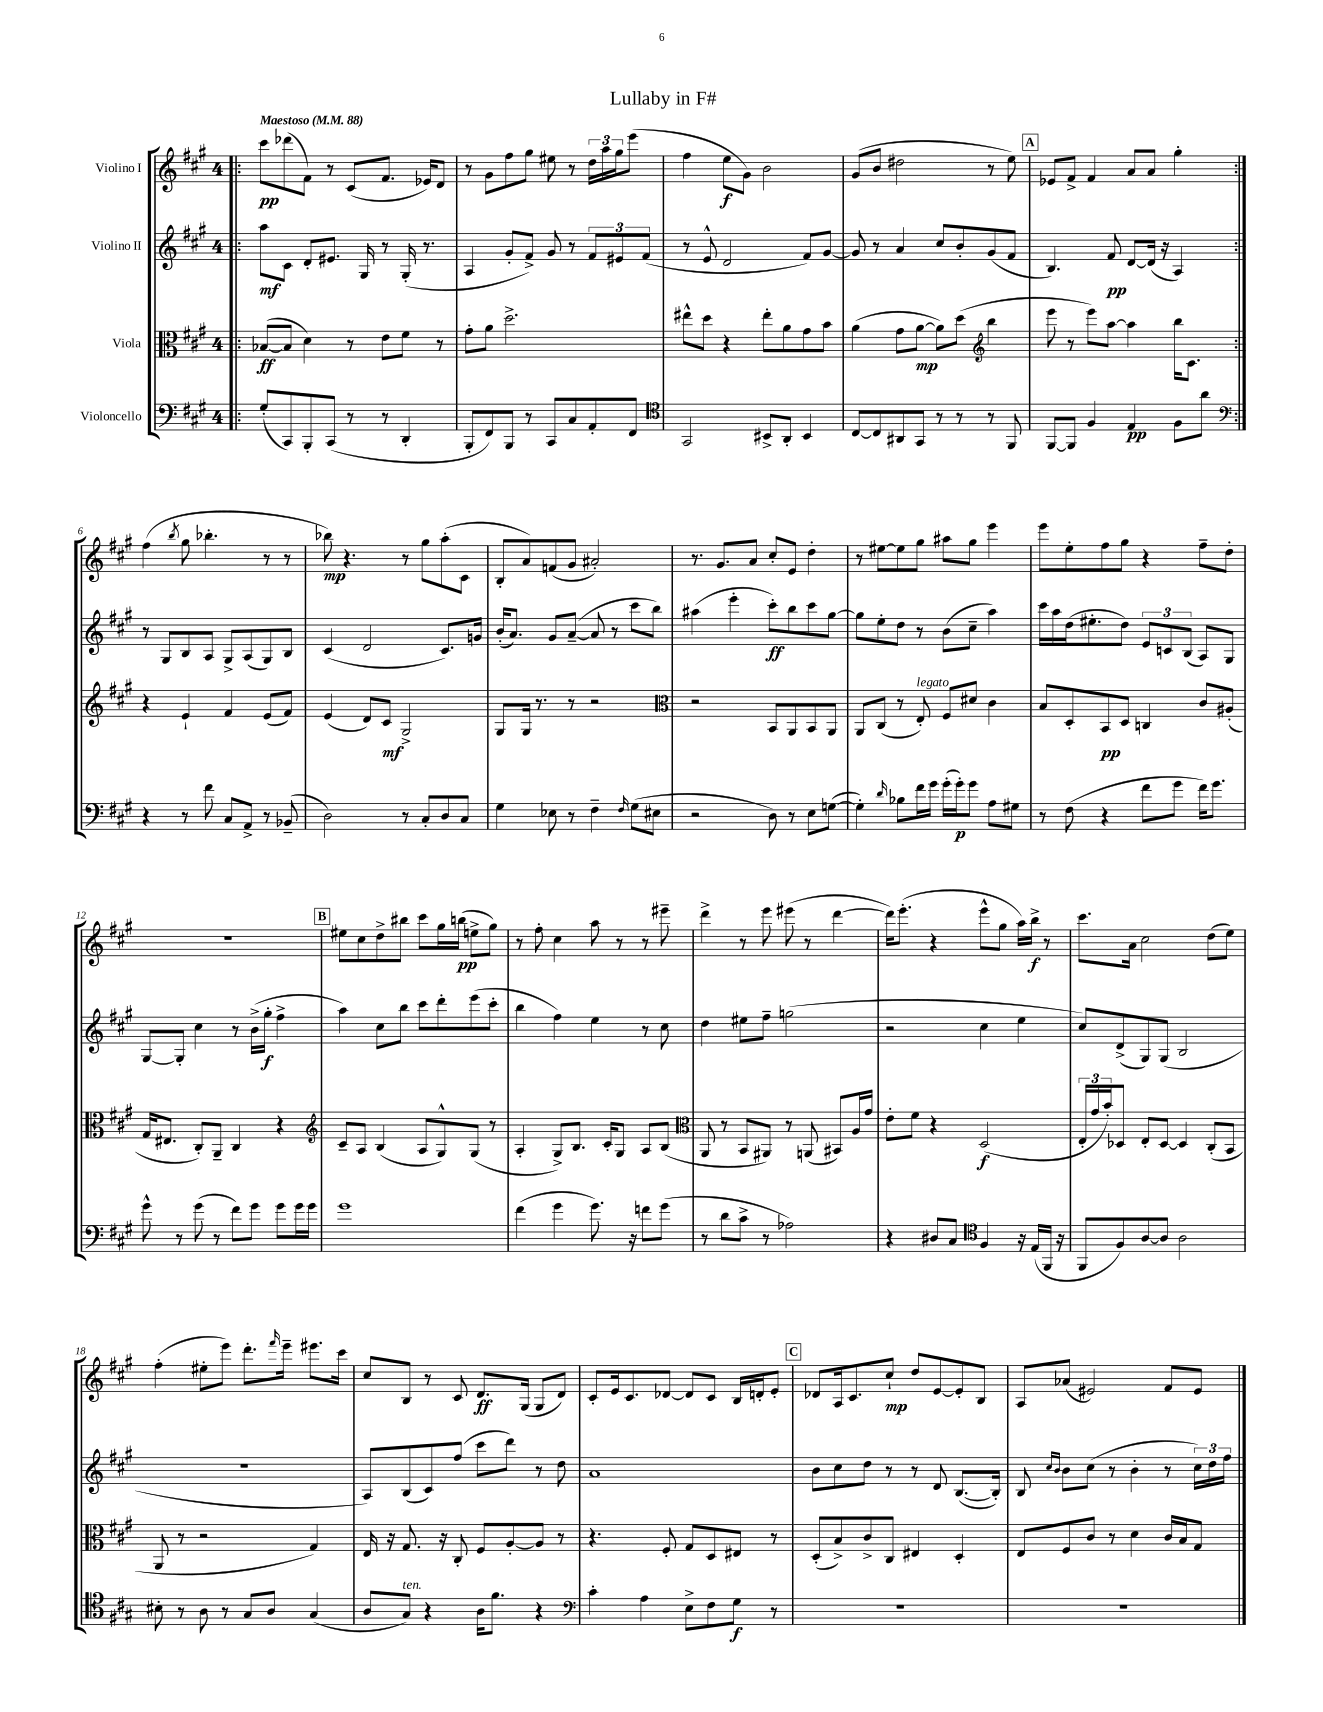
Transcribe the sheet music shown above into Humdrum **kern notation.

**kern	**kern	**kern	**kern
*staff4	*staff3	*staff2	*staff1
*clefF4	*clefC3	*clefG2	*clefG2
*k[f#c#g#]	*k[f#c#g#]	*k[f#c#g#]	*k[f#c#g#]
*M4/4	*M4/4	*M4/4	*M4/4
*MM88	*MM88	*MM88	*MM88
=!|:	=!|:	=!|:	=!|:
(8G#'	([8B-	8aa	8ccc#
8CC#)	8B-]	8c#	(8ddd-
8BBB'	4d)	8d'	8f#)
(8CC#	.	8.e#	8r
8r	8r	.	(8c#
.	.	16G#	.
8r	8e	8r	8.f#
4DD'	8f#	(16G#'	.
.	.	8.r	16e-)
.	8r	.	8d
=	=	=	=
8BBB'	8g#'	4A	8r
8FF#)	8a	.	8g#
8BBB	2.dd^	8g#'	8ff#
8r	.	8f#^)	8gg#
8CC#	.	8g#	8ee#
8C#	.	8r	8r
8AA'	.	12f#	24dd
.	.	.	24aa
.	.	12e#	24gg#
8FF#	.	.	(8eee
.	.	(12f#	.
=	=	=	=
*clefC4	*	*	*
2GG#	8ee#^^	8r	4ff#
.	8dd	8e^^	.
.	4r	2d	8ee
.	.	.	8g#)
8BB#^	8ee#'	.	2b
8AA'	8a	.	.
4BB#	8g#	8f#)	.
.	8b	[8g#	.
=	=	=	=
[8C#	(4a	8g#]	(8g#
8C#]	.	8r	8b
8AA#	8g#	4a	2dd#
8GG#	[8a	.	.
8r	8a])	8cc#	.
8r	(8dd	8b'	.
*	*clefG2	*	*
8r	4bb	(8g#	8r
8FF#	.	8f#	8ee)
=	=	=	=
[8FF#	8eee	4.B)	8e-
8FF#]	8r	.	8f#^
4F#	8eee)	.	4f#
.	[8aa	8f#	.
4E	4aa]	[8d	8a
.	.	(16d]	8a
.	.	16r	.
8F#	16bb	4A)	4gg#'
.	8.c#	.	.
8a	.	.	.
=:|!	=:|!	=:|!	=:|!
*clefF4	*	*	*
4r	4r	8r	(4ff#
.	.	8G#	.
.	.	.	8qbb
8r	4e`	8B	8gg#
8f#	.	8A	4.bb-'
8C#	4f#	8G#^	.
8AA^	.	(8A	.
8r	(8e	8G#)	8r
(8BB-~	8f#)	8B	8r
=	=	=	=
2D)	(4e	(4c#	8bb-)
.	.	.	4.r
.	8d)	2d	.
.	8c#	.	.
8r	2G#^	.	8r
8C#'	.	.	8gg#
8D	.	8.c#)	(8aa'
8C#	.	.	8c#
.	.	16g	.
=	=	=	=
4G#	8G#	(16b'	8B'
.	.	8.a)	.
.	16G#	.	8a)
.	8.r	.	.
8E-	.	8g#	(8f
8r	8r	([8a~	8g#
4F#~	2r	8a]	2a#')
.	.	8r	.
16qqF#	.	.	.
(8G#	.	8ccc#	.
8E#	.	8bb)	.
=	=	=	=
*	*clefC3	*	*
2r	2r	(4aa#	8.r
.	.	.	8.g#
.	.	4eee'	.
.	.	.	8a
8D)	8BB	8ccc#')	8cc#'
8r	8AA	8bb	8e
8E	8BB	8ccc#	4dd'
([8G	8AA	[8gg#	.
=	=	=	=
4G'])	8AA	8gg#]	8r
.	(8C#	8ee'	[8ee#
16qqd	.	.	.
8B-	8r	8dd	8ee#]
16f#	8E')	8r	8gg#
16g#	.	.	.
(16g#'	8F#	(8b	8aa#
16g#')	.	.	.
8g#	8d#	8cc#~	8gg#
8A	4c#	4aa)	4eee
8G#	.	.	.
=	=	=	=
8r	8B	16ccc#	8eee
.	.	16aa	.
(8F#	8D'	(16dd	8ee'
.	.	8.ee#'	.
4r	8BB	.	8ff#
.	8D	8dd)	8gg#
8f#	4C	12e	4r
.	.	12c	.
8g#	.	.	.
.	.	(12B	.
16f#)	8c#	8A)	8ff#~
8.g#	.	.	.
.	(8A#'	8G#	8dd'
=	=	=	=
8g#^^	16G#	[8G#	1r
.	8.E#	.	.
8r	.	8G#']	.
(8g#	8C#')	4cc#	.
8r	8AA~	.	.
8f#)	4C#	8r	.
8g#	.	(16b^	.
.	.	16gg#'	.
8g#	4r	4ff#^	.
16g#	.	.	.
16g#	.	.	.
=	=	=	=
*	*clefG2	*	*
1g#	8c#~	4aa)	8ee#
.	8A	.	8cc#
.	(4B	8cc#	8dd^
.	.	8bb	8bb#
.	8A	8ccc#	8ccc#
.	8G#^^)	8ddd'	16gg#
.	.	.	(16bb
.	(8G#	(8eee	8ee^
.	8r	8ccc#'	8gg#)
=	=	=	=
(4f#	4A'	4bb	8r
.	.	.	8ff#'
4g#	8G#^)	4ff#)	4cc#
.	8.B	.	.
8.g#)	.	4ee	8aa
.	16c#'	.	.
.	8G#	.	8r
16r	.	.	.
8f	8A	8r	8r
(8g#	(8B	8cc#	8eee#~
=	=	=	=
*	*clefC3	*	*
8r	8AA	4dd	4ddd^
8d	8r	.	.
8c#^	8BB	8ee#	8r
8r	8AA#)	8ff#~	8eee
2A-)	8r	(2gg	(8eee#
.	(8AA	.	8r
.	8BB#)	.	[4ddd
.	16A	.	.
.	16g#	.	.
=	=	=	=
4r	8e'	2r	16ddd])
.	.	.	(8.eee'
.	8f#	.	.
8D#	4r	.	4r
8C#	.	.	.
*clefC4	*	*	*
4F#	(2D	4cc#	8eee^^
.	.	.	8gg#
16r	.	4ee	16aa)
(16E	.	.	16bb^
16FF#	.	.	8r
16r	.	.	.
=	=	=	=
8FF#	24E'	8cc#)	8.ccc#
.	24g#	.	.
.	24b')	.	.
8F#)	8D-	(8d^	.
.	.	.	16a
[8A	8E'	8G#)	2cc#
8A]	[8D-	(8G#	.
2A	4D-]	2B	.
.	(8C#'	.	(8dd
.	8BB	.	8ee)
=	=	=	=
8B#'	8AA	1r	(4ff#'
8r	8r	.	.
8A	2r	.	8ee#'
8r	.	.	8eee)
8G#	.	.	8.ddd'
8A	.	.	.
.	.	.	16qqfff#
.	.	.	16eee~
(4G#	4G#)	.	8.eee#
.	.	.	16ccc#
=	=	=	=
8A	16E	8A)	8cc#
.	16r	.	.
8G#)	8.G#	(8B	8B
4r	.	8c#)	8r
.	16r	.	.
.	8C#'	(8ff#	8c#
16A	8F#	8ccc#	8.d
8.f#	.	.	.
.	[8A'	8ddd)	.
.	.	.	(16G#
4r	8A]	8r	8G#
.	8r	8dd	8d)
=	=	=	=
*clefF4	*	*	*
4c#'	4.r	1a	8c#'
.	.	.	16e
.	.	.	8.c#
4A	.	.	.
.	8F#'	.	[8d-
8E^	8G#	.	8d-]
8F#	8D	.	8c#
8G#	8E#	.	16B
.	.	.	16d'
8r	8r	.	8e'
=	=	=	=
1r	(8D'	8b	8d-
.	8B^)	8cc#	16A
.	.	.	8.c#
.	8c#^	8dd	.
.	8C#	8r	8cc#`
.	4E#	8r	8dd
.	.	8d	[8e
.	4D'	([8.B	8e']
.	.	.	8B
.	.	16B'])	.
=	=	=	=
1r	8E	8B	8A
.	.	16qqcc#	.
.	.	16qqb	.
.	8F#	8b	(8a-
.	8c#	(8cc#	2e#)
.	8r	8r	.
.	4d	4b'	.
.	16c#	8r	8f#
.	16B	.	.
.	8G#	24cc#)	8e#
.	.	24dd	.
.	.	24ff#	.
==	==	==	==
*-	*-	*-	*-
